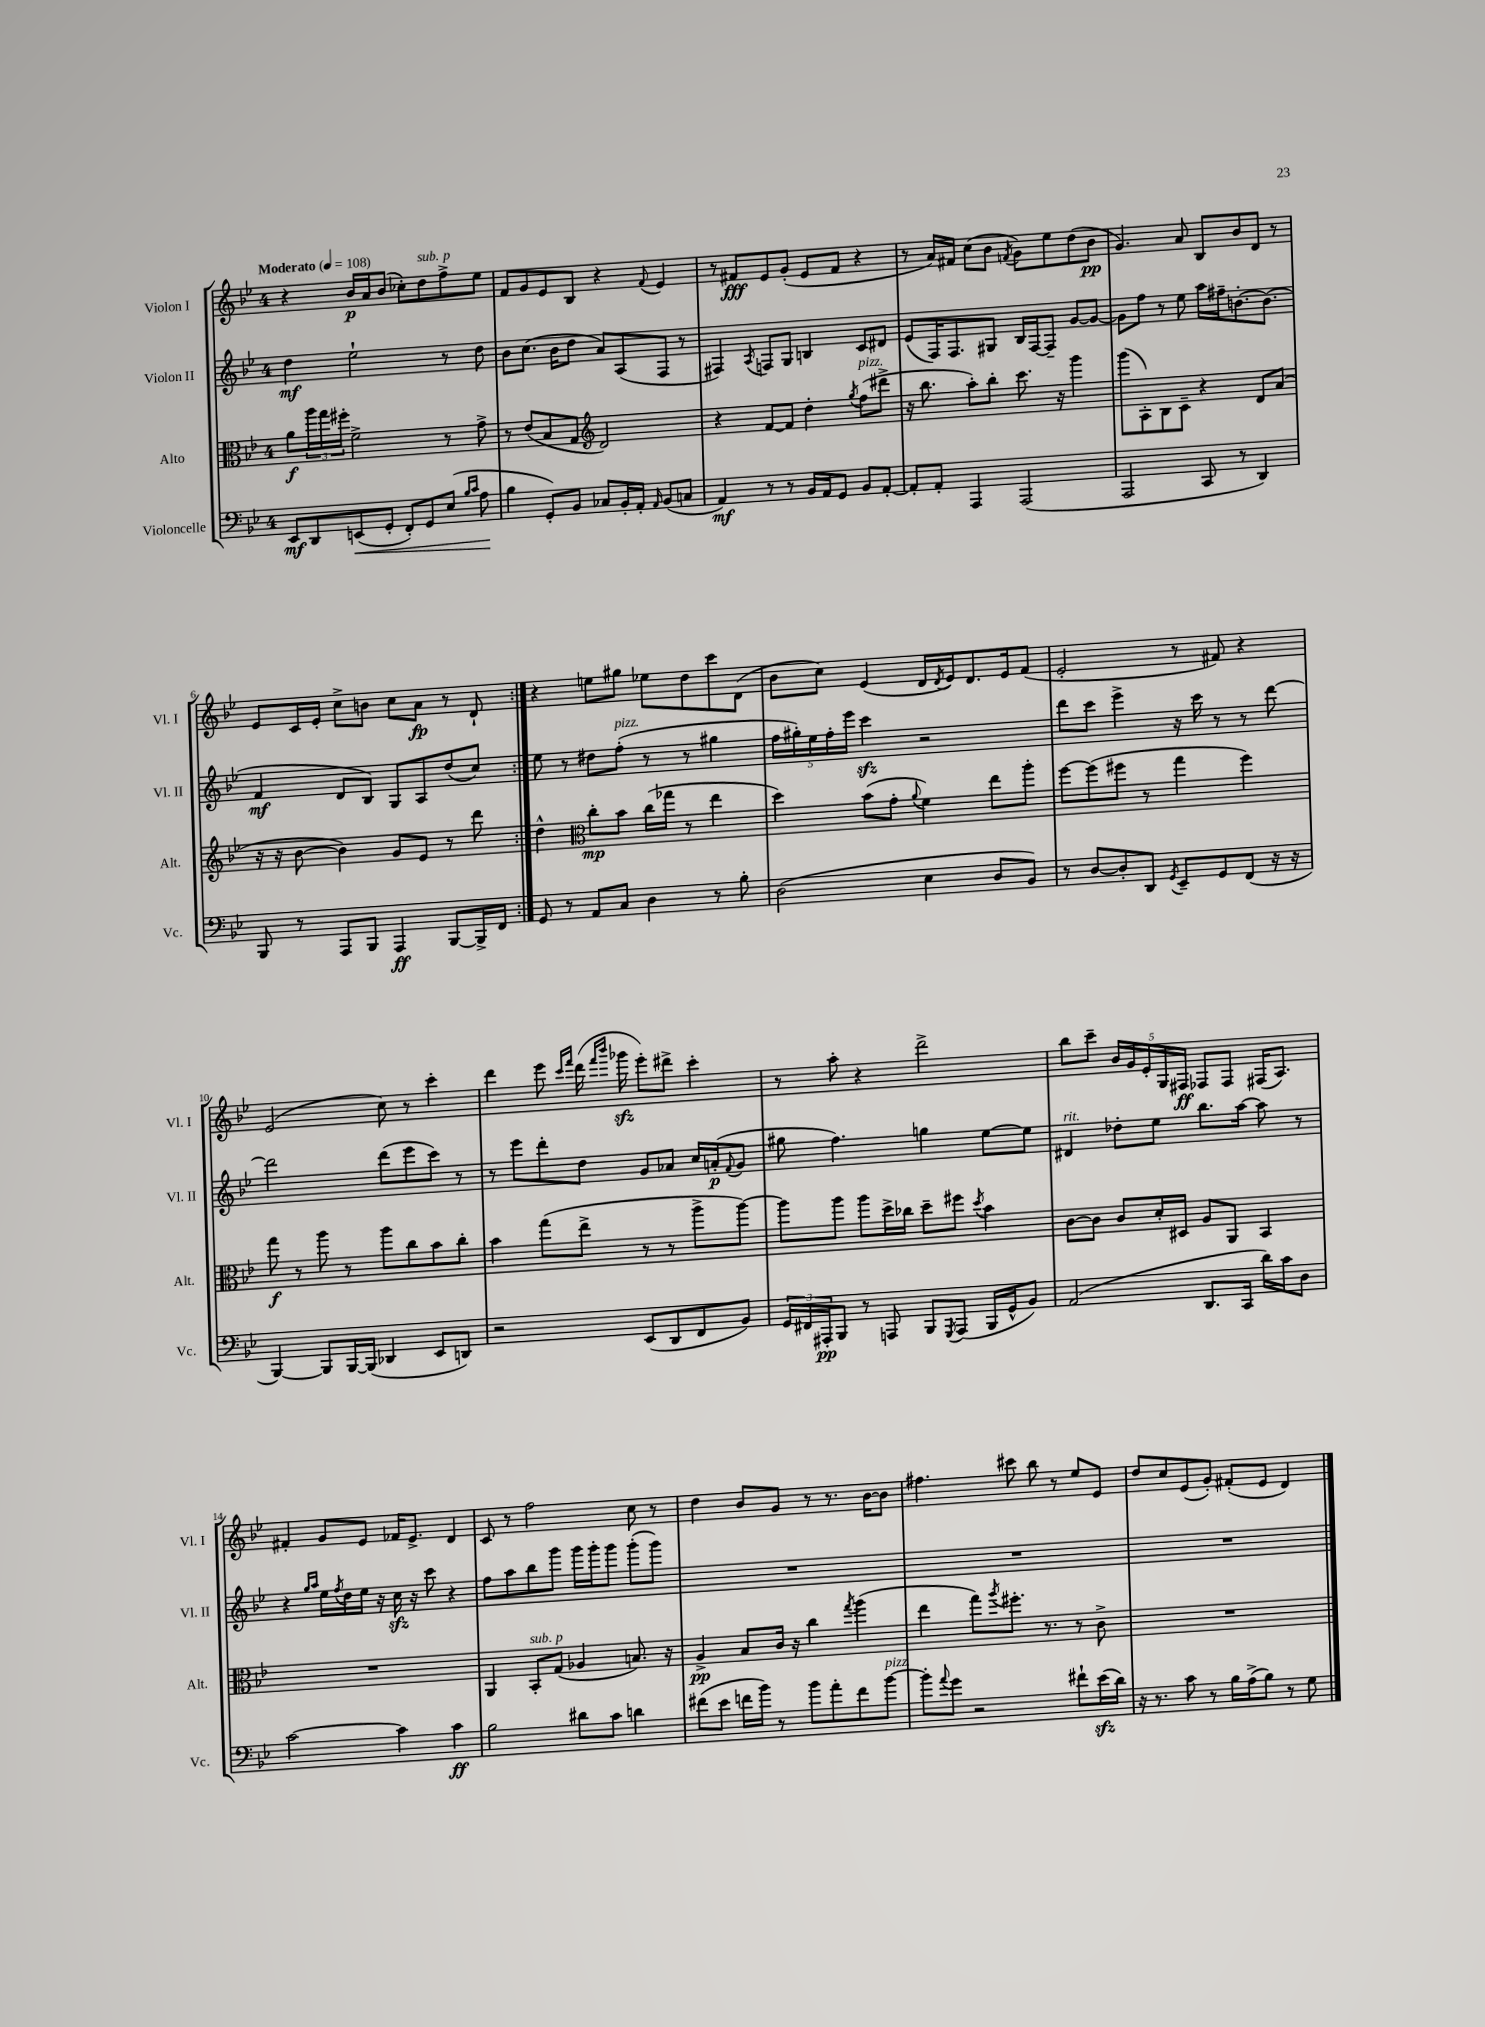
<<
\new StaffGroup <<
\new Staff = "s0" \with { instrumentName = "Violon I" shortInstrumentName = "Vl. I" } {
    \clef treble \key bes \major \once \override Staff.TimeSignature.style = #'single-digit \time 4/4 \tempo "Moderato" 4 = 108
    \repeat volta 2 { r4 bes'16\p a'16 bes'8( ces''8-.) d''8^\markup { \italic "sub. p" } f''8-> ees''8 |
    f'8 g'8 ees'8 bes8 r4 \appoggiatura { f'8 } ees'4 |
    r8 fis'8\fff ees'8 g'8-.( ees'8 fis'8 r4 |
    r8 a'16) fis'16 c''8( bes'8 \acciaccatura { f'8 } g'8) ees''8 d''8( bes'8\pp |
    g'4.) a'8 bes8 bes'8 d'8 r8 |
    ees'8 c'16 ees'16-. c''8-> b'8 c''8 a'8\fp r8 d'8-! | }
    r4 e''8 gis''8 ees''8 d''8 c'''8 d'8( |
    bes'8 c''8) ees'4( d'16 \acciaccatura { d'8 } ees'16) d'8. ees'16 f'8( |
    ees'2-. r8 fis'8) r4 |
    ees'2( c''8) r8 c'''4-. |
    d'''4 ees'''8 \grace { c'''16 f'''16 } d'''16( \grace { f'''16 bes'''16 } ges'''16\sfz ees'''8-.) dis'''8-> c'''4-. |
    r8 a''8-. r4 d'''2-> |
    bes''8 c'''8-- \tuplet 5/4 { bes'16 g'16 ees'16-. g16 fis16\ff } fes8 fes8 fis16( a8.) |
    fis'4-. g'8 ees'8 fes'16 ees'8.-> d'4 |
    c'8 r8 f''2 c''8 r8 |
    d''4 bes'8 g'8 r8 r8. bes'16~ bes'8 |
    fis''4. cis'''8 bes''8 r8 ees''8 ees'8 |
    d''8 c''8 ees'8( g'8-.) fis'8-.( ees'8 d'4) \bar "|." |
}
\new Staff = "s1" \with { instrumentName = "Violon II" shortInstrumentName = "Vl. II" } {
    \clef treble \key bes \major \once \override Staff.TimeSignature.style = #'single-digit \time 4/4
    \repeat volta 2 { d''4\mf ees''2-! r8 d''8 |
    bes'8 c''8.( bes'16 d''8 a'8) a8( f8 r8 |
    fis4) \acciaccatura { a8 } f8 g8 b4 c'8 dis'8 |
    ees'8( f16) f8. gis8 bes16 f16~ f8-- g'8~ g'8~ |
    g'8 f''8 r8 ees''8 a''16 fis''16-- b'8.~-. b'8.( |
    f'4\mf d'8 bes8) g8 a8 d''8( c''8) | }
    ees''8 r8 dis''8 f''8-.^\markup { \italic "pizz." }( r8 r8 gis''4 |
    \tuplet 5/4 { f''16 gis''16-.) ees''16 f''16-. ees'''16 } c'''4\sfz r2 |
    d'''8 c'''8 ees'''4-> r16 c'''16 r8 r8 d'''8~ |
    d'''2 d'''8( ees'''8 c'''8) r8 |
    r8 ees'''8 d'''8-. d''8 g'8 aes'8 c''16 a'16-.\p( \appoggiatura { f'8 } g'8 |
    gis''8 f''4.) g''4 ees''8~ ees''8 |
    dis'4^\markup { \italic "rit." } des''8-. ees''8 bes''8. a''16~ a''8 r8 |
    r4 \grace { g''16 a''16 } ees''16 \acciaccatura { f''8 } d''16 ees''16 r16 c''16\sfz r16 c'''8 r4 |
    f''8 a''8 bes''8 g'''8 g'''16 g'''16-. g'''8 g'''8-.( g'''8) |
    R1 |
    R1 |
    R1 \bar "|." |
}
\new Staff = "s2" \with { instrumentName = "Alto" shortInstrumentName = "Alt." } {
    \clef alto \key bes \major \once \override Staff.TimeSignature.style = #'single-digit \time 4/4
    \repeat volta 2 { a'8\f \tuplet 3/2 { a''16 g''16 fis''16-. } f'2-> r8 g'8-> |
    r8 ees'8( bes8 g8 \clef treble d'2) |
    r4 f'8~ f'8 d''4-. \acciaccatura { g''8 } f''8^\markup { \italic "pizz." }( dis'''8-> |
    r16 bes''8. a''8-.) bes''8-. c'''8. r16 g'''4 |
    g'''8( a8-.) bes8 c'8-- r4 d'8 a'8( |
    r16 r16 bes'8~ bes'4) g'8 ees'8 r8 d'''8 | }
    d''4-^ \clef alto c''8-.\mp bes'8 c''16( ges''16 r8 ees''4 |
    d''4) bes'8( g'8-. \appoggiatura { a'8 } f'4) ees''8 a''8-. |
    f''8~ f''8( fis''8 r8 g''4 fis''4) |
    g''8\f r8 a''8 r8 a''8 c''8 bes'8 c''8-. |
    bes'4 g''8( ees''8-> r8 r8 a''8-> a''8~) |
    a''8 a''8 a''8 d''16-> ces''16 d''8-- fis''8 \acciaccatura { d''8 } bes'4 |
    c'8~ c'8 c'8 d'16-. dis16 a8 a,8 bes,4 |
    R1 |
    a,4 bes,8-.^\markup { \italic "sub. p" } g8( aes4 b8.) r16 |
    a4->\pp bes8 c'16 r16 c''4 \acciaccatura { g''8 } a''4( |
    ees''4 g''8) \acciaccatura { a''8 } fis''8.-. r8. r8 c'8-> |
    R1 \bar "|." |
}
\new Staff = "s3" \with { instrumentName = "Violoncelle" shortInstrumentName = "Vc." } {
    \clef bass \key bes \major \once \override Staff.TimeSignature.style = #'single-digit \time 4/4
    \repeat volta 2 { ees,8\mf d,8 e,8\<( g,8-. f,8-.) g,8 ees8( \grace { bes16 c'16 } a8\! |
    bes4 g,8-.) bes,8 ces8 bes,16-. a,16-. \grace { a,16 } bes,8( c8 |
    a,4\mf) r8 r8 bes,16 a,16 g,8 bes,8 a,8~-. |
    a,8-. a,8-. a,,4 a,,2( |
    a,,2 c,8 r8 d,4) |
    bes,,8 r8 a,,8 bes,,8 a,,4\ff bes,,8~ bes,,16-> f,16 | }
    g,8 r8 a,8 c8 d4 r8 bes8-. |
    d2( ees4 d8 bes,8) |
    r8 d8~ d8-. d,8 \acciaccatura { g,8 } ees,8-- g,8 f,8( r16 r16 |
    bes,,4~) bes,,8 bes,,16~ bes,,16( des,4 ees,8 d,8) |
    r2 ees,8( d,8 f,8 bes,8) |
    \tuplet 3/2 { g,16 fis,16 ais,,16-.\pp } bes,,8 r8 a,,8 bes,,8 \acciaccatura { g,,8 } a,,8( bes,,16 g,16-^ bes,8) |
    a,2( d,8. c,16 d'16) c'16 d8 |
    c'2~ c'4 c'4\ff |
    bes2 dis'8 c'8 d'4 |
    fis'8( ees'8 f'16 bes'16) r8 bes'8 a'8-. f'8 bes'8~^\markup { \italic "pizz." } |
    bes'8-. \appoggiatura { a'8 } g'8 r2 fis'8-! ees'16\sfz( d'16) |
    r16 r8. c'8 r8 bes16 a16->( bes8) r8 g8 \bar "|." |
}
>>
>>
